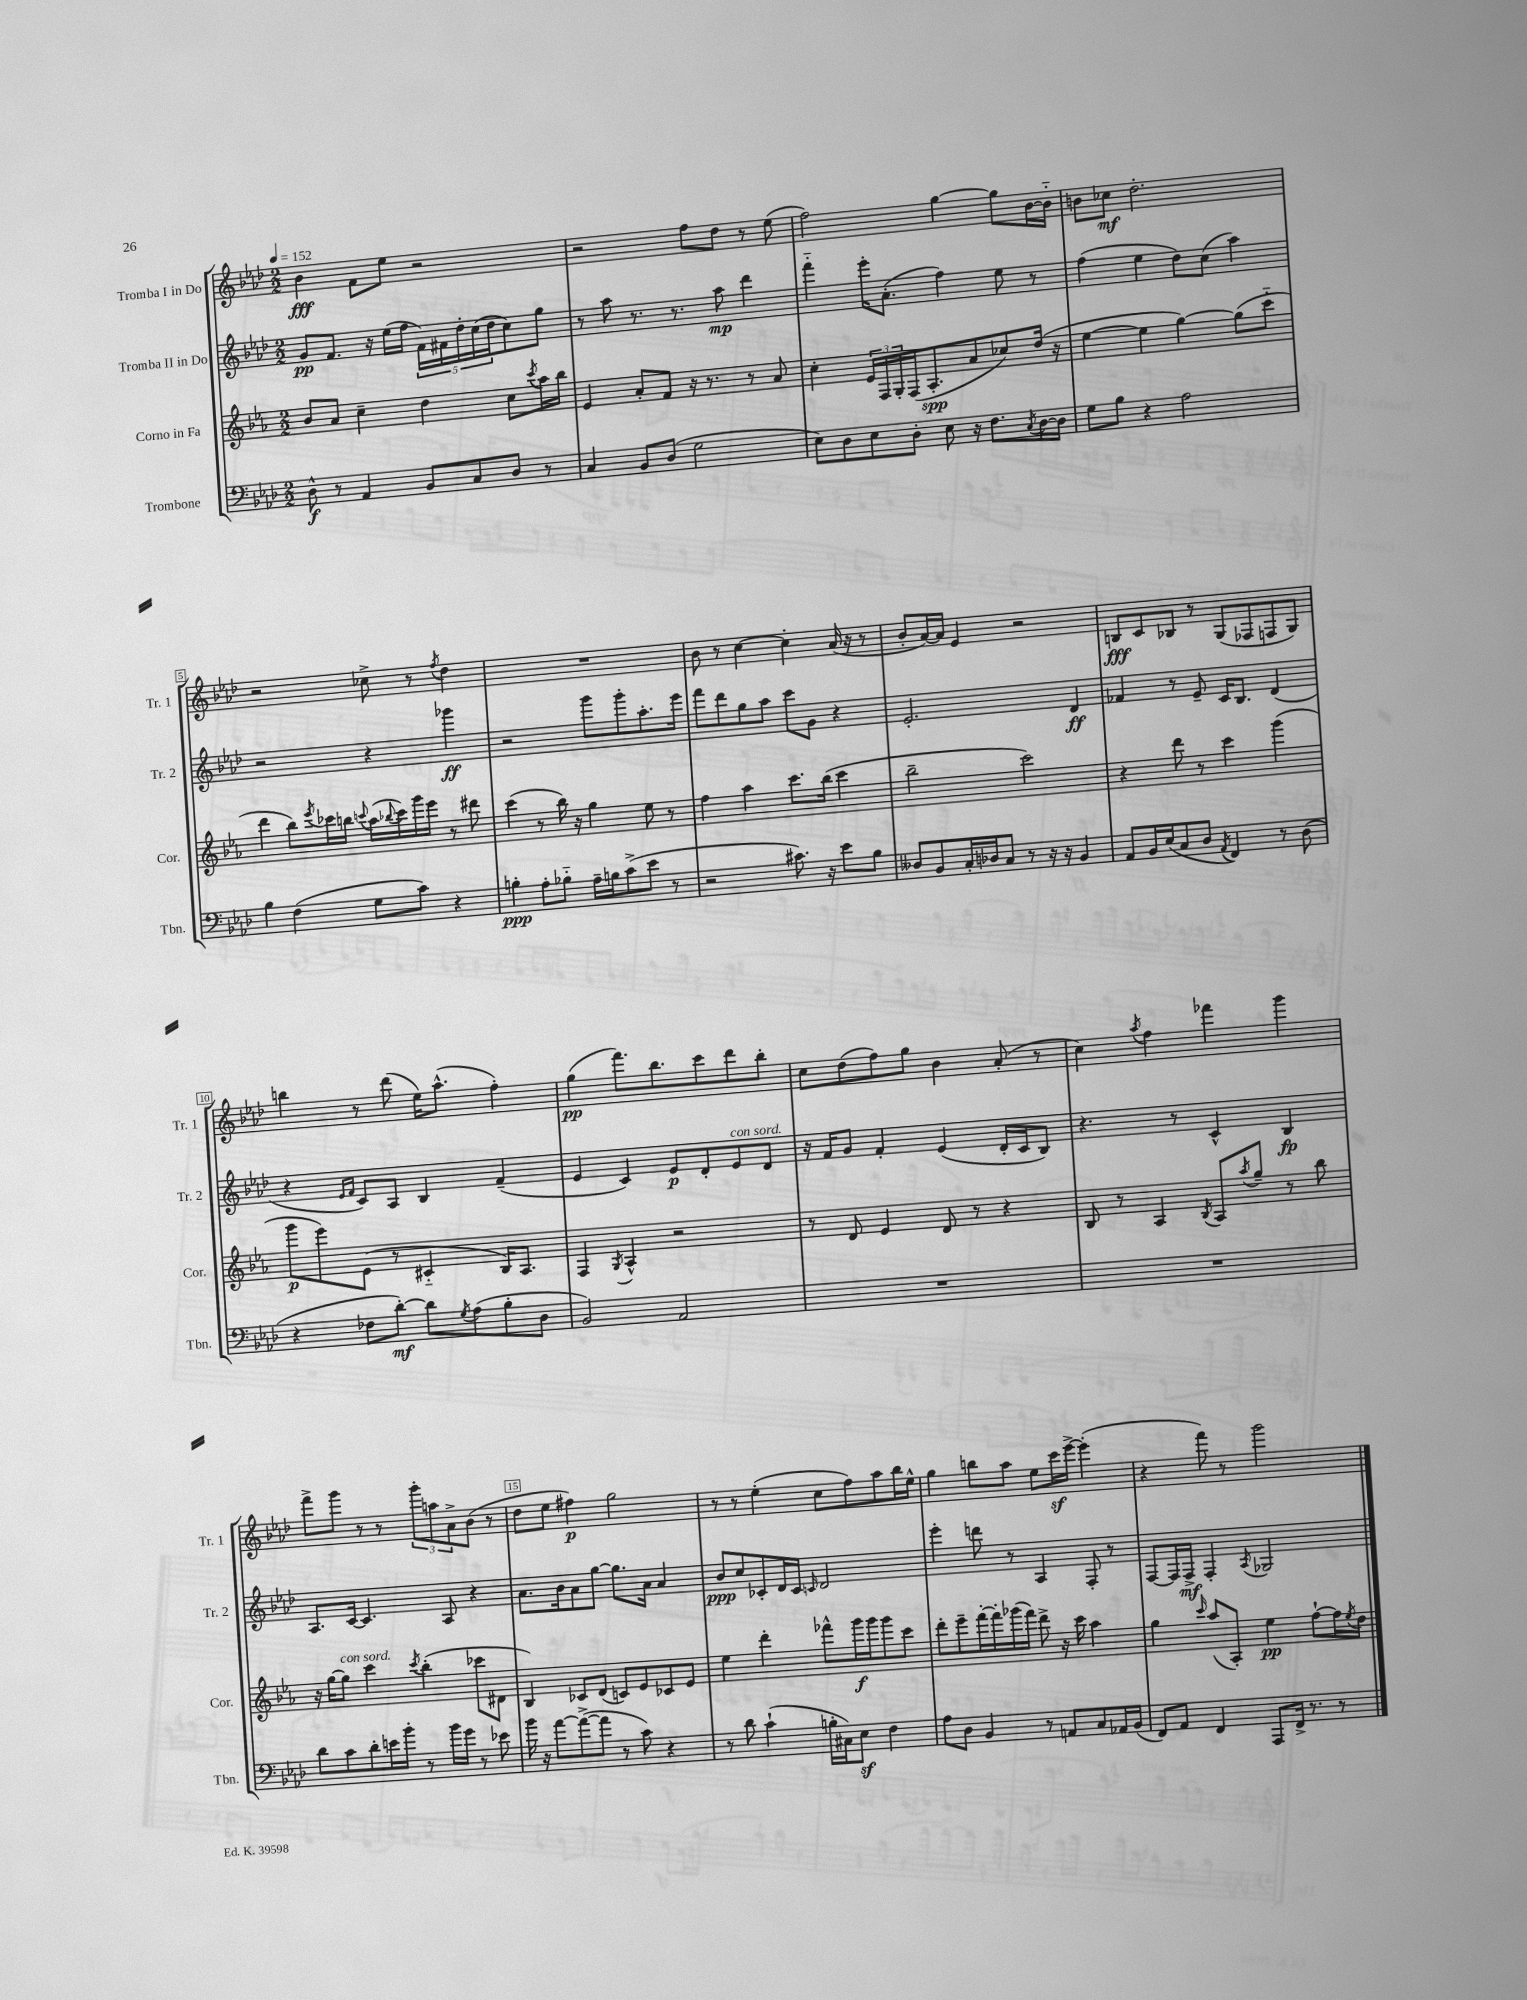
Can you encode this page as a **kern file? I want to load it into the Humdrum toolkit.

**kern	**dynam	**kern	**dynam	**kern	**dynam	**kern	**dynam
*part4	*part4	*part3	*part3	*part2	*part2	*part1	*part1
*staff4	*staff4	*staff3	*staff3	*staff2	*staff2	*staff1	*staff1
*I"Trombone	*	*I"Corno in Fa	*	*I"Tromba II in Do	*	*I"Tromba I in Do	*
*I'Tbn.	*	*I'Cor.	*	*I'Tr. 2	*	*I'Tr. 1	*
*clefF4	*	*clefG2	*	*clefG2	*	*clefG2	*
*k[b-e-a-d-]	*	*k[b-e-a-]	*	*k[b-e-a-d-]	*	*k[b-e-a-d-]	*
*M2/2	*	*M2/2	*	*M2/2	*	*M2/2	*
*MM152	*	*MM152	*	*MM152	*	*MM152	*
=1	=1	=1	=1	=1	=1	=1	=1
8D-^^\	f	8b-/L	.	8g/L	pp	4b-\	fff
8r	.	8a-/J	.	8.f/J	.	.	.
4AA-/	.	4cc~\	.	.	.	8f\L	.
.	.	.	.	16r	.	.	.
.	.	.	.	(16ee-\LL	.	8ee-\J	.
.	.	.	.	16ff\JJ	.	.	.
8BB-/L	.	4dd\	.	20f\LL)	.	2r	.
.	.	.	.	20f#X\	.	.	.
.	.	.	.	20dd-'\	.	.	.
8C/	.	.	.	.	.	.	.
.	.	.	.	(20cc\	.	.	.
.	.	.	.	20dd-\J	.	.	.
8D-/J	.	8cc\L	.	8cc\)	.	.	.
.	.	8qccc/	.	.	.	.	.
8r	.	16aa-\L	.	8gg\J	.	.	.
.	.	16bb-\JJ	.	.	.	.	.
=2	=2	=2	=2	=2	=2	=2	=2
4C/	.	4e-/	.	8r	.	2r	.
.	.	.	.	8aa-\	.	.	.
8BB-/L	.	8a-'/L	.	8.r	.	.	.
(8D-/J	.	8f/J	.	.	.	.	.
.	.	.	.	8.r	.	.	.
2G\	.	16r	.	.	.	8ff\L	.
.	.	8.r	.	.	.	.	.
.	.	.	.	8aa-\	mp	8dd-\J	.
.	.	8r	.	4ddd-\	.	8r	.
.	.	8a-/	.	.	.	(8ee-\	.
=3	=3	=3	=3	=3	=3	=3	=3
8E-\L)	.	4cc'\	.	4fff\	.	2ff\)	.
8D-\	.	.	.	.	.	.	.
8E-\	.	24e-/LL	.	16eee-'\KL	.	.	.
.	.	24F/	.	.	.	.	.
.	.	.	.	(8.a-'\J	.	.	.
.	.	24G'/	.	.	.	.	.
8D-'\J	.	(16F/J	.	.	.	.	.
.	.	8.A-'/	spp	.	.	.	.
8E-\	.	.	.	4ff\)	.	[4gg\	.
16r	.	8a-/	.	.	.	.	.
8.F\L	.	.	.	.	.	.	.
.	.	8cc-X/)	.	8ee-\	.	8gg\L]	.
8qC/	.	.	.	.	.	.	.
[16D-\L	.	(16dd/Jk	.	8r	.	[16b-\L	.
16D-\JJ]	.	16r	.	.	.	16b-\JJ]	.
=4	=4	=4	=4	=4	=4	=4	=4
8G\L	.	[4ee-\	.	(4ff\	.	8bn\L	.
8B-\J	.	.	.	.	.	8cc-X\J	mf
4r	.	4ee-\]	.	4ee-\	.	2.dd-'\	.
2A-\	.	[4gg\)	.	8dd-\L)	.	.	.
.	.	.	.	(8cc\J	.	.	.
.	.	(8gg\L]	.	4aa-\)	.	.	.
.	.	8ccc\J	.	.	.	.	.
!!LO:LB:g=z
=5	=5	=5	=5	=5	=5	=5	=5
4B-\	.	4ddd\	.	2r	.	2r	.
(4F\	.	8bb-\L)	.	.	.	.	.
.	.	8qeee-/	.	.	.	.	.
.	.	16ccc-X\L	.	.	.	.	.
.	.	16bbn\JJ	.	.	.	.	.
.	.	8qqcccn/	.	.	.	.	.
8G\L	.	(16aa-\LL	.	4r	.	8cc-X^\	.
.	.	8qqbb-X/	.	.	.	.	.
.	.	16ccc\)	.	.	.	.	.
8c\J)	.	16ggg\	.	.	.	8r	.
.	.	16eee-\JJ	.	.	.	.	.
.	.	.	.	.	.	8qff/	.
4r	.	8r	.	4ggg-X\	ff	4dd-\	.
.	.	8ddd#X\	.	.	.	.	.
=6	=6	=6	=6	=6	=6	=6	=6
4Bn'\	ppp	(4ccc\	.	2r	.	1r	.
8A-'\L	.	8r	.	.	.	.	.
8B-X\J	.	16bb-\)	.	.	.	.	.
.	.	16r	.	.	.	.	.
16A-~\LL	.	4gg\	.	8ggg\L	.	.	.
16Bn\J	.	.	.	.	.	.	.
(8c^\	.	.	.	8ggg'\	.	.	.
8e-\J	.	8ee-\	.	8.aa-'\	.	.	.
8r	.	8r	.	.	.	.	.
.	.	.	.	16eee-\Jk	.	.	.
=7	=7	=7	=7	=7	=7	=7	=7
2r	.	4ff\	.	8fff\L	.	8b-\	.
.	.	.	.	8ddd-\	.	8r	.
.	.	4aa-\	.	8gg\	.	[4cc\	.
.	.	.	.	8aa-\J	.	.	.
8.c#X\)	.	8.ccc\L	.	8ccc\L	.	4cc'\]	.
.	.	.	.	8g\J	.	.	.
16r	.	(16bb-\Jk	.	.	.	.	.
8e-\L	.	4ccc\	.	4r	.	(16a-/	.
.	.	.	.	.	.	16r	.
8B-\J	.	.	.	.	.	8r	.
=8	=8	=8	=8	=8	=8	=8	=8
8D--X/L	.	2bb-~\	.	2.e-'/	.	8b-'/L	.
8BB-/	.	.	.	.	.	[16a-/L)	.
.	.	.	.	.	.	16a-/JJ]	.
16C'/L	.	.	.	.	.	4e-/	.
16D-X/J	.	.	.	.	.	.	.
8C/J	.	.	.	.	.	.	.
8r	.	2ccc\)	.	.	.	2r	.
16r	.	.	.	.	.	.	.
16r	.	.	.	.	.	.	.
4BB-/	.	.	.	4d-/	ff	.	.
=9	=9	=9	=9	=9	=9	=9	=9
8AA-/L	.	4r	.	4f-X/	.	8Bn/L	fff
16BB-/L	.	.	.	.	.	8c/	.
(16E-/J	.	.	.	.	.	.	.
8C/	.	8ddd\	.	8r	.	8B-X/J	.
8D-/J	.	8r	.	8e-~/	.	8r	.
8qAA-/	.	.	.	.	.	.	.
4FF/)	.	4ccc\	.	16c/KL	.	(8G/L	.
.	.	.	.	8.B-/J	.	.	.
.	.	.	.	.	.	8F-X/	.
8r	.	(4ggg\	.	(4d-/	.	8Fn/	.
(8D-\	.	.	.	.	.	8G/J)	.
!!LO:LB:g=z
=10	=10	=10	=10	=10	=10	=10	=10
4r	.	8ggg\L	p	4r	.	4bbn\	.
.	.	8eee-\)	.	.	.	.	.
.	.	.	.	16qqe-/LL	.	.	.
.	.	.	.	16qqf/JJ	.	.	.
8F-X\L	.	(8e-\J	.	8c/L)	.	8r	.
[8d-'\J)	mf	8r	.	8A-/J	.	(8ddd-\	.
8d-\L]	.	4c#X/	.	4B-/	.	16ee-\KL)	.
.	.	.	.	.	.	(8.aa-^^\J	.
8qG/	.	.	.	.	.	.	.
(8A-\	.	.	.	.	.	.	.
8B-'\	.	16B-/KL)	.	(4f~/	.	4ff'\)	.
.	.	8.A-/J	.	.	.	.	.
8D-\J	.	.	.	.	.	.	.
=11	=11	=11	=11	=11	=11	=11	=11
2BB-/)	.	4F/	.	4e-/	.	(4gg\	pp
.	.	8qG/	.	.	.	.	.
.	.	4A-^^/	.	4c/)	.	8.fff\L)	.
.	.	.	.	.	.	8.bb-\	.
2AA-/	.	2r	.	8e-/L	p	.	.
.	.	.	.	8d-'/	.	8ccc\	.
!	!	!	!	!LO:TX:a:i:t=con sord.	!	!	!
.	.	.	.	8e-/	.	8ddd-\	.
.	.	.	.	8d-/J	.	8bb-'\J	.
=12	=12	=12	=12	=12	=12	=12	=12
1r	.	8r	.	16r	.	8cc\L	.
.	.	.	.	16f/KL	.	.	.
.	.	8d/	.	8g/J	.	(8dd-\	.
.	.	4e-/	.	4f'/	.	8ff\)	.
.	.	.	.	.	.	8gg\J	.
.	.	8d/	.	(4e-/	.	4b-\	.
.	.	8r	.	.	.	.	.
.	.	4r	.	16d-'/LL	.	(8a-'/	.
.	.	.	.	16c/J	.	.	.
.	.	.	.	8B-/J)	.	8r	.
=13	=13	=13	=13	=13	=13	=13	=13
1r	.	8B-/	.	4.r	.	4cc\)	.
.	.	8r	.	.	.	.	.
.	.	.	.	.	.	8qaa-/	.
.	.	4A-/	.	.	.	4ff\	.
.	.	.	.	8r	.	.	.
.	.	8qB-/	.	.	.	.	.
.	.	8A-/L	.	4c^^/	.	4fff-X\	.
.	.	8qaa-/	.	.	.	.	.
.	.	8gg~/J	.	.	.	.	.
.	.	8r	.	4B-/	fp	4ggg\	.
.	.	8bb-\	.	.	.	.	.
!!LO:LB:g=z
=14	=14	=14	=14	=14	=14	=14	=14
8d-\L	.	16r	.	8.A-/L	.	8fff^\L	.
.	.	[16gg\KL	.	.	.	.	.
!	!	!LO:TX:a:i:t=con sord.	!	!	!	!	!
8c\	.	8gg\J]	.	.	.	8ggg\J	.
.	.	.	.	[16c/Jk	.	.	.
8d-'\	.	4ccc\	.	4.c/]	.	8r	.
16en\L	.	.	.	.	.	8r	.
16b-'\JJ	.	.	.	.	.	.	.
.	.	8qccc/	.	.	.	.	.
8r	.	(4bb-'\	.	.	.	12ggg'\L	.
.	.	.	.	.	.	12aan\	.
16b-\LL	.	.	.	8A-/	.	.	.
.	.	.	.	.	.	12a-^\	.
16g\JJ	.	.	.	.	.	.	.
8r	.	8ccc-X\L	.	4r	.	(8b-\J	.
8e-X\	.	8d#X\J	.	.	.	8r	.
=15	=15	=15	=15	=15	=15	=15	=15
16b-\	.	4B-/)	.	8.a-\L	.	8dd-\L	.
16r	.	.	.	.	.	.	.
[8a-\L	.	.	.	.	.	8ee-\J	.
.	.	.	.	16b-\k	.	.	.
(8a-^\_	.	8c-X/L	.	8a-\	.	4ff#X\)	p
8a-\J]	.	(8d/J	.	[8gg\J	.	.	.
8r	.	8cn/L)	.	8.gg\L]	.	2gg\	.
8c\)	.	8e-/	.	.	.	.	.
.	.	.	.	16a-\Jk	.	.	.
4r	.	8c-X/	.	4a-/	.	.	.
.	.	8e-/J	.	.	.	.	.
=16	=16	=16	=16	=16	=16	=16	=16
8r	.	4ee-\	.	8b-/L	ppp	8r	.
8d-\	.	.	.	8cc/	.	8r	.
(4c`\	.	4ddd'\	.	8c-X'/	.	(4ee-'\	.
.	.	.	.	16d-/L	.	.	.
.	.	.	.	16c-/JJ	.	.	.
.	.	.	.	16qqcn/	.	.	.
16Bn'\LL	.	8fff-X^^\L	.	2d-/	.	8cc\L	.
16C#X\J)	.	.	.	.	.	.	.
8E-z\J	.	16ggg\L	f	.	.	8ff\)	.
.	.	16ggg\J	.	.	.	.	.
4F\	.	8ggg\	.	.	.	8aa-\	.
.	.	8ccc\J	.	.	.	16bb-\L	.
.	.	.	.	.	.	16ee-^^\JJ	.
=17	=17	=17	=17	=17	=17	=17	=17
8A-\L	.	8ddd'\L	.	4eee-'\	.	4gg\	.
8D-\J	.	8eee-~\	.	.	.	.	.
4BB-/	.	[16fff'\L	.	8dddn\	.	8bbn\L	.
.	.	16fff'\]	.	.	.	.	.
.	.	(16ggg-X\	.	8r	.	8aa-\J	.
.	.	16fff\JJ)	.	.	.	.	.
8r	.	8ddd^\	.	4A-/	.	8ee-\L	.
8AAn/L	.	16r	.	.	.	16cccz\L	.
.	.	16ccc\	.	.	.	[16eee-^\JJ	.
8C/	.	4aa-\	.	8F'/	.	(4eee-'\]	.
16AA-X/L	.	.	.	8r	.	.	.
(16BB-/JJ	.	.	.	.	.	.	.
=18	=18	=18	=18	=18	=18	=18	=18
8FF/L)	.	4gg\	.	[8F/L	.	4r	.
8AA-/J	.	.	.	16F/L]	.	.	.
.	.	.	.	16F^/JJ	mf	.	.
.	.	16qqccc/	.	.	.	.	.
4FF/	.	(8aa-/L	.	4F'/	.	8fff\)	.
.	.	8A-'/J)	.	.	.	8r	.
.	.	.	.	8qA-/	.	.	.
8AAA-/L	.	4ee-\	pp	2G-X/	.	2ggg\	.
16FF^/Jk	.	.	.	.	.	.	.
8.r	.	.	.	.	.	.	.
.	.	[8ff`\L	.	.	.	.	.
8r	.	16ff\L]	.	.	.	.	.
.	.	8qee-/	.	.	.	.	.
.	.	16dd\JJ	.	.	.	.	.
==	==	==	==	==	==	==	==
*-	*-	*-	*-	*-	*-	*-	*-
